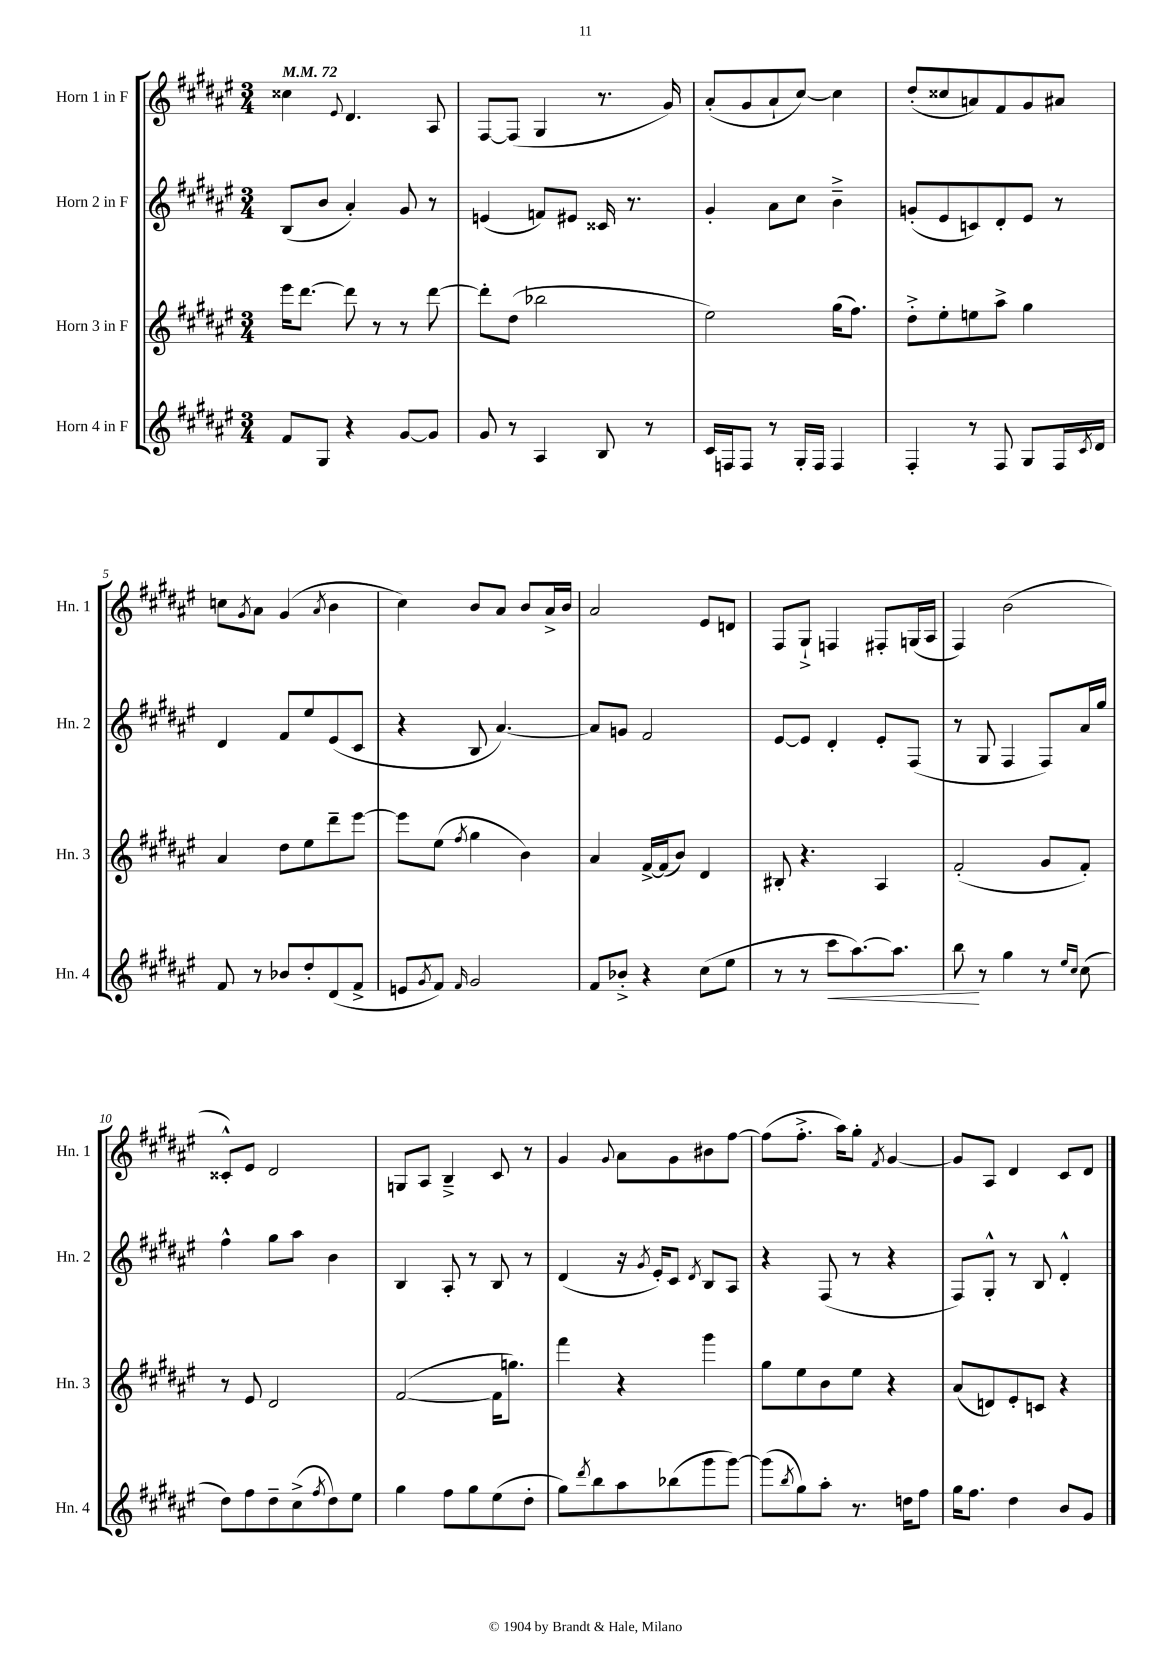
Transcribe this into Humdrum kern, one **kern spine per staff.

**kern	**dynam	**kern	**kern	**kern
*part4	*part4	*part3	*part2	*part1
*staff4	*staff4	*staff3	*staff2	*staff1
*I"Horn 4 in F	*	*I"Horn 3 in F	*I"Horn 2 in F	*I"Horn 1 in F
*I'Hn. 4	*	*I'Hn. 3	*I'Hn. 2	*I'Hn. 1
*clefG2	*	*clefG2	*clefG2	*clefG2
*k[f#c#g#d#a#e#]	*	*k[f#c#g#d#a#e#]	*k[f#c#g#d#a#e#]	*k[f#c#g#d#a#e#]
*M3/4	*	*M3/4	*M3/4	*M3/4
*MM72	*	*MM72	*MM72	*MM72
=1	=1	=1	=1	=1
8f#/L	.	16eee#\KL	(8B/L	4cc##X\
.	.	[8.ddd#\J	.	.
8G#/J	.	.	8b/J	.
.	.	.	.	8qqe#/
4r	.	8ddd#\]	4a#'/)	4.d#/
.	.	8r	.	.
[8g#/L	.	8r	8g#/	.
8g#/J]	.	[8ddd#\	8r	8A#/
=2	=2	=2	=2	=2
8g#/	.	8ddd#'\L]	(4en/	[8F#/L
8r	.	(8dd#\J	.	(8F#/J]
4A#/	.	2bb-X\	8fn/L)	4G#/
.	.	.	8e#X/J	.
8B/	.	.	16c##X/	8.r
.	.	.	8.r	.
8r	.	.	.	.
.	.	.	.	16g#/)
=3	=3	=3	=3	=3
16c#/LL	.	2ee#\)	4g#'/	(8a#'/L
16Fn/J	.	.	.	.
8F/J	.	.	.	8g#/
8r	.	.	8a#\L	8a#`/
16G#'/LL	.	.	8cc#\J	[8cc#/J)
16F/JJ	.	.	.	.
4F/	.	(16gg#\KL	4b~^\	4cc#\]
.	.	8.ff#\J)	.	.
=4	=4	=4	=4	=4
4F#'/	.	8dd#'^\L	(8gn'/L	(8dd#'/L
.	.	8ee#'\	8e#/	8cc##X/
8r	.	8een\	8cn/)	8an/)
8F#/	.	8aa#^\J	8d#'/	8f#/
8G#/L	.	4gg#\	8e#/J	8g#/
16F#/L	.	.	8r	8a#X/J
8qc#/	.	.	.	.
16d#/JJ	.	.	.	.
!!LO:LB:g=z
=5	=5	=5	=5	=5
8f#/	.	4a#/	4d#/	8ccn\L
.	.	.	.	8qg#/
8r	.	.	.	8a#\J
8b-X/L	.	8dd#\L	8f#/L	(4g#/
8dd#'/	.	8ee#\	8ee#/	.
.	.	.	.	8qa#/
(8d#/	.	8ddd#~\	(8e#/	4b\
8f#^/J	.	[8eee#\J	8c#/J	.
=6	=6	=6	=6	=6
8en/L	.	8eee#\L]	4r	4cc#\)
8qg#/	.	.	.	.
8f#/J)	.	(8ee#\J	.	.
16qqf#/	.	8qff#/	.	.
2g#/	.	4gg#\	8B/	8b/L
.	.	.	[4.a#/)	8a#/J
.	.	4b\)	.	8b/L
.	.	.	.	16a#^/L
.	.	.	.	16b/JJ
=7	=7	=7	=7	=7
8f#/L	.	4a#/	8a#/L]	2a#/
8b-X'^/J	.	.	8gn/J	.
4r	.	[16f#^/LL	2f#/	.
.	.	(16f#/J]	.	.
.	.	8b/J)	.	.
(8cc#\L	.	4d#/	.	8e#/L
8ee#\J	.	.	.	8dn/J
=8	=8	=8	=8	=8
8r	.	8B#X'/	[8e#/L	8F#/L
8r	.	4.r	8e#/J]	8G#`^/J
!	!LO:HP:b	!	!	!
8ccc#\L	<	.	4d#'/	4Fn/
[8.aa#\)	.	.	.	.
.	.	4A#/	8e#'/L	8F#X'/L
8.aa#\J]	.	.	.	.
.	.	.	(8F#/J	(16Gn/L
.	.	.	.	16A#/JJ
=9	=9	=9	=9	=9
8bb\	.	(2f#'/	8r	4F#/)
8r	[	.	8G#/	.
4gg#\	.	.	4F#/	(2b\
8r	.	8g#/L	8F#/L)	.
16qqee#/LL	.	.	.	.
16qqcc#/JJ	.	.	.	.
(8cc#\	.	8f#'/J)	16a#/L	.
.	.	.	16gg#/JJ	.
!!LO:LB:g=z
=10	=10	=10	=10	=10
8dd#\L)	.	8r	4ff#^^\	8c##X'^^/L)
8ff#\	.	8e#/	.	8e#/J
8dd#~\	.	2d#/	8gg#\L	2d#/
(8cc#^\	.	.	8aa#\J	.
8qff#/	.	.	.	.
8dd#\)	.	.	4b\	.
8ee#\J	.	.	.	.
=11	=11	=11	=11	=11
4gg#\	.	([2f#/	4B/	8Gn/L
.	.	.	.	8A#/J
8ff#\L	.	.	8A#'/	4B~^/
8gg#\	.	.	8r	.
(8ee#\	.	16f#\KL]	8B/	8c#/
.	.	8.ggn\J)	.	.
8dd#'\J	.	.	8r	8r
=12	=12	=12	=12	=12
8gg#\L)	.	4fff#\	(4d#/	4g#/
8qddd#/	.	.	.	.
8bb\	.	.	.	.
.	.	.	.	8qqg#/
8aa#\	.	4r	16r	8a#\L
.	.	.	8qg#/	.
.	.	.	16e#'/KL)	.
(8bb-X\	.	.	8c#/J	8g#\
.	.	.	8qd#/	.
8ggg#\	.	4ggg#\	8B/L	8b#X\
[8ggg#\J)	.	.	8A#/J	[8ff#\J
=13	=13	=13	=13	=13
(8ggg#\L]	.	8gg#\L	4r	(8ff#\L]
8qbb/	.	.	.	.
8gg#\)	.	8ee#\	.	8.ff#'^\J
8aa#'\J	.	8b\	(8F#/	.
.	.	.	.	16aa#\KL)
8.r	.	8ee#\J	8r	8gg#'\J
.	.	.	.	8qf#/
.	.	4r	4r	[4g#/
16ddn\KL	.	.	.	.
8ff#\J	.	.	.	.
=14	=14	=14	=14	=14
16gg#\KL	.	(8a#/L	8F#/L)	8g#/L]
8.ff#\J	.	.	.	.
.	.	8dn/)	8G#'^^/J	8A#/J
4dd#\	.	8e#'/	8r	4d#/
.	.	8cn/J	8B/	.
8b/L	.	4r	4d#'^^/	8c#/L
8g#/J	.	.	.	8d#/J
==	==	==	==	==
*-	*-	*-	*-	*-
